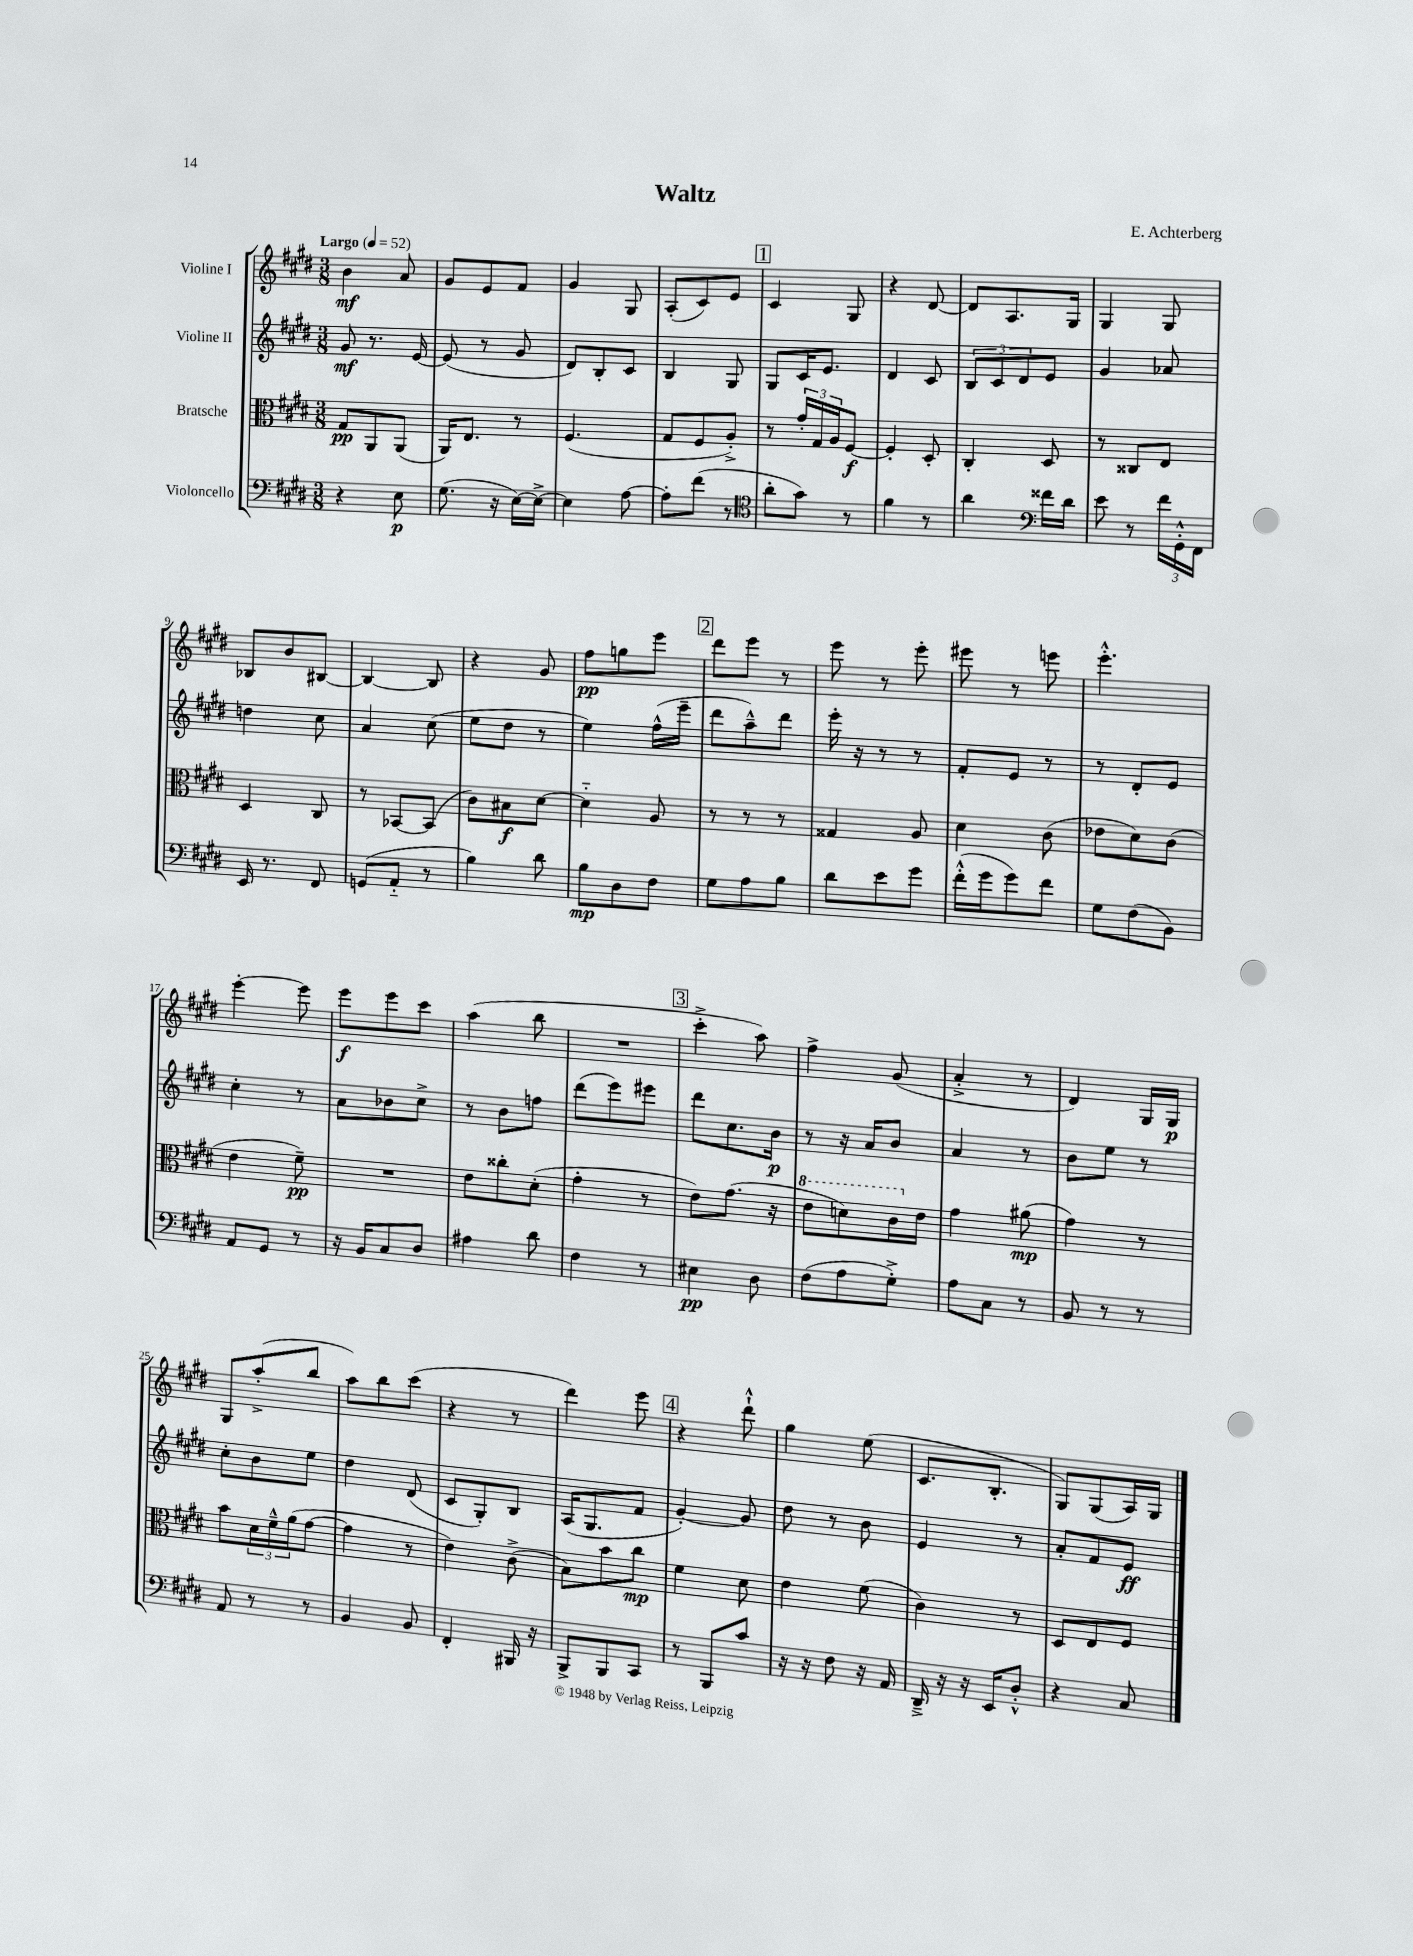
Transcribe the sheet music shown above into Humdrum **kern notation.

**kern	**kern	**kern	**kern
*staff4	*staff3	*staff2	*staff1
*clefF4	*clefC3	*clefG2	*clefG2
*k[f#c#g#d#]	*k[f#c#g#d#]	*k[f#c#g#d#]	*k[f#c#g#d#]
*M3/8	*M3/8	*M3/8	*M3/8
*MM52	*MM52	*MM52	*MM52
4r	8G#/L	8g#/	4b\
.	8AA/	8.r	.
8E\	(8AA/J	.	8a/
.	.	[16e/	.
=	=	=	=
(8.G#\	16AA/LK)	(8e/]	8g#/L
.	8.E/J	.	.
.	.	8r	8e/
16r	.	.	.
[16E\LL)	8r	8g#/	8f#/J
16E^\_JJ	.	.	.
=	=	=	=
4E\]	(4.F#/	8d#/L)	4g#/
.	.	8B'/	.
[8A\	.	8c#/J	8G#/
=	=	=	=
8A'\]L	8G#/L	4B/	(8A'/L
(8f#\J	8F#/	.	8c#/)
8r	8A'^/J)	8G#/	8e/J
=	=	=	=
*clefC4	*	*	*
8a'\L	8r	8G#/L	4c#/
8g#\J)	24g#'/LL	16c#/K	.
.	24G#/	.	.
.	.	8.e/J	.
.	24A/J	.	.
8r	[8F#/J	.	8G#/
=	=	=	=
4f#\	4F#'/]	4d#/	4r
8r	8D#'/	8c#/	[8d#/
=	=	=	=
4a\	4C#'/	12B/L	8d#/]L
.	.	12c#/	.
.	.	.	8.A/
.	.	12d#/	.
*clefF4	*	*	*
16f##\LL	8D#/	8e/J	.
16d#\JJ	.	.	16G#/Jk
=	=	=	=
8e\	8r	4g#/	4G#/
8r	8C##/L	.	.
24f#\LL	8E/J	8a-/	8G#/
24GG#'^^\	.	.	.
24FF#\JJ	.	.	.
=	=	=	=
16EE/	4D#/	4dd\	8B-/L
8.r	.	.	.
.	.	.	8b/
8FF#/	8C#/	8cc#\	[8B#/J
=	=	=	=
(8GG/L	8r	4a/	4B#/_
8AA'~/J	[8BB-/L	.	.
8r	(8BB-/]J	(8cc#\	8B#/]
=	=	=	=
4B\)	8c#\L)	8ee\L	4r
.	8B#\	8dd#\J	.
8d#\	[8d#\J	8r	8g#/
=	=	=	=
8B\L	4d#'~\]	4ee\)	8ff#\L
8D#\	.	.	8gg\
8F#\J	8A/	(16ff#^^\LL	8eee\J
.	.	16eee~\JJ	.
=	=	=	=
8G#\L	8r	8ddd#\L	8ddd#\L
8A\	8r	8aa~^^\)	8eee\J
8B\J	8r	8ddd#\J	8r
=	=	=	=
8d#\L	4G##/	16eee'\	8eee\
.	.	16r	.
8e\	.	8r	8r
8g#\J	8A/	8r	8eee'\
=	=	=	=
(16f#'^^\LL	4d#\	8f#'/L	8eee#\
16g#\J	.	.	.
8g#\)	.	8e/J	8r
8f#\J	(8c#\	8r	8eee\
=	=	=	=
8G#\L	8e-\L	8r	4.eee'^^\
(8F#\	8d#\)	8d#'/L	.
8BB\J)	(8c#\J	8e/J	.
=	=	=	=
8AA/L	4e\	4cc#'\	[4eee'\
8GG#/J	.	.	.
8r	8f#~\)	8r	8eee\]
=	=	=	=
16r	4.r	8a\L	8eee\L
16BB/LK	.	.	.
8C#/	.	8b-\	8eee\
8D#/J	.	8cc#^\J	8ccc#\J
=	=	=	=
4A#\	8e\L	8r	(4aa\
.	8cc##'\	8b\L	.
8d#\	(8d#'\J	8ff\J	8bb\
=	=	=	=
4F#\	4g#'\	(8ddd#\L	4.r
.	.	8eee\)	.
8r	8r	8eee#\J	.
=	=	=	=
4E#\	8e\L)	8ddd#\L	4ccc#'^\
.	(8.g#\J	8.cc#\	.
8D#\	.	.	8aa\)
.	16r	16b\Jk	.
=	=	=	=
(8F#\L	8ee\L	8r	4ff#^\
8A\	8dd\)	16r	.
.	.	16a/LK	.
8G#'^\J)	16cc#\L	8b/J	(8g#/
.	16e\JJ	.	.
=	=	=	=
8A\L	4g#\	4a/	4a'^/
8C#\J	.	.	.
8r	(8a#\	8r	8r
=	=	=	=
8BB/	4g#\)	8b\L	4d#/)
8r	.	8ee\J	.
8r	8r	8r	16G#/LL
.	.	.	16G#/JJ
=	=	=	=
8AA/	8b\L	8cc#'\L	8G#/L
8r	24d#\L	8b\	(8aa'^/
.	24f#~^^\	.	.
.	(24a\J	.	.
8r	[8g#\J	8ee\J	8bb/J
=	=	=	=
4BB/	4g#\]	4dd#\	8aa\L)
.	.	.	8bb\
8BB/	8r	(8d#/	(8ccc#\J
=	=	=	=
4FF#'/	4e\)	8c#/L	4r
.	.	8G#'/)	.
16BBB#/	(8c#^\	8B/J	8r
16r	.	.	.
=	=	=	=
8BBB^/L	8B\L)	(16A/LK	4ddd#\)
.	.	8.G#/	.
8BBB/	8b\	.	.
8CC#/J	8cc#\J	8f#/J	8eee\
=	=	=	=
8r	4f#\	[4g#'/)	4r
8BBB/L	.	.	.
8c#/J	8d#\	8g#/]	8ddd#`^^\
=	=	=	=
16r	4e\	8dd#\	4gg#\
16r	.	.	.
8F#\	.	8r	.
16r	(8f#\	8b\	(8ee\
16AA/	.	.	.
=	=	=	=
16DD#~^/	4c#\)	4e/	8.c#/L
16r	.	.	.
16r	.	.	.
16EE/LK	.	.	8.B'/J
8D#'^^/J	8r	8r	.
=	=	=	=
4r	8D#/L	8a'/L	8G#/L)
.	8E/	8f#/	(8G#/
8C#/	8F#/J	8e/J	16A/L)
.	.	.	16G#/JJ
==	==	==	==
*-	*-	*-	*-
